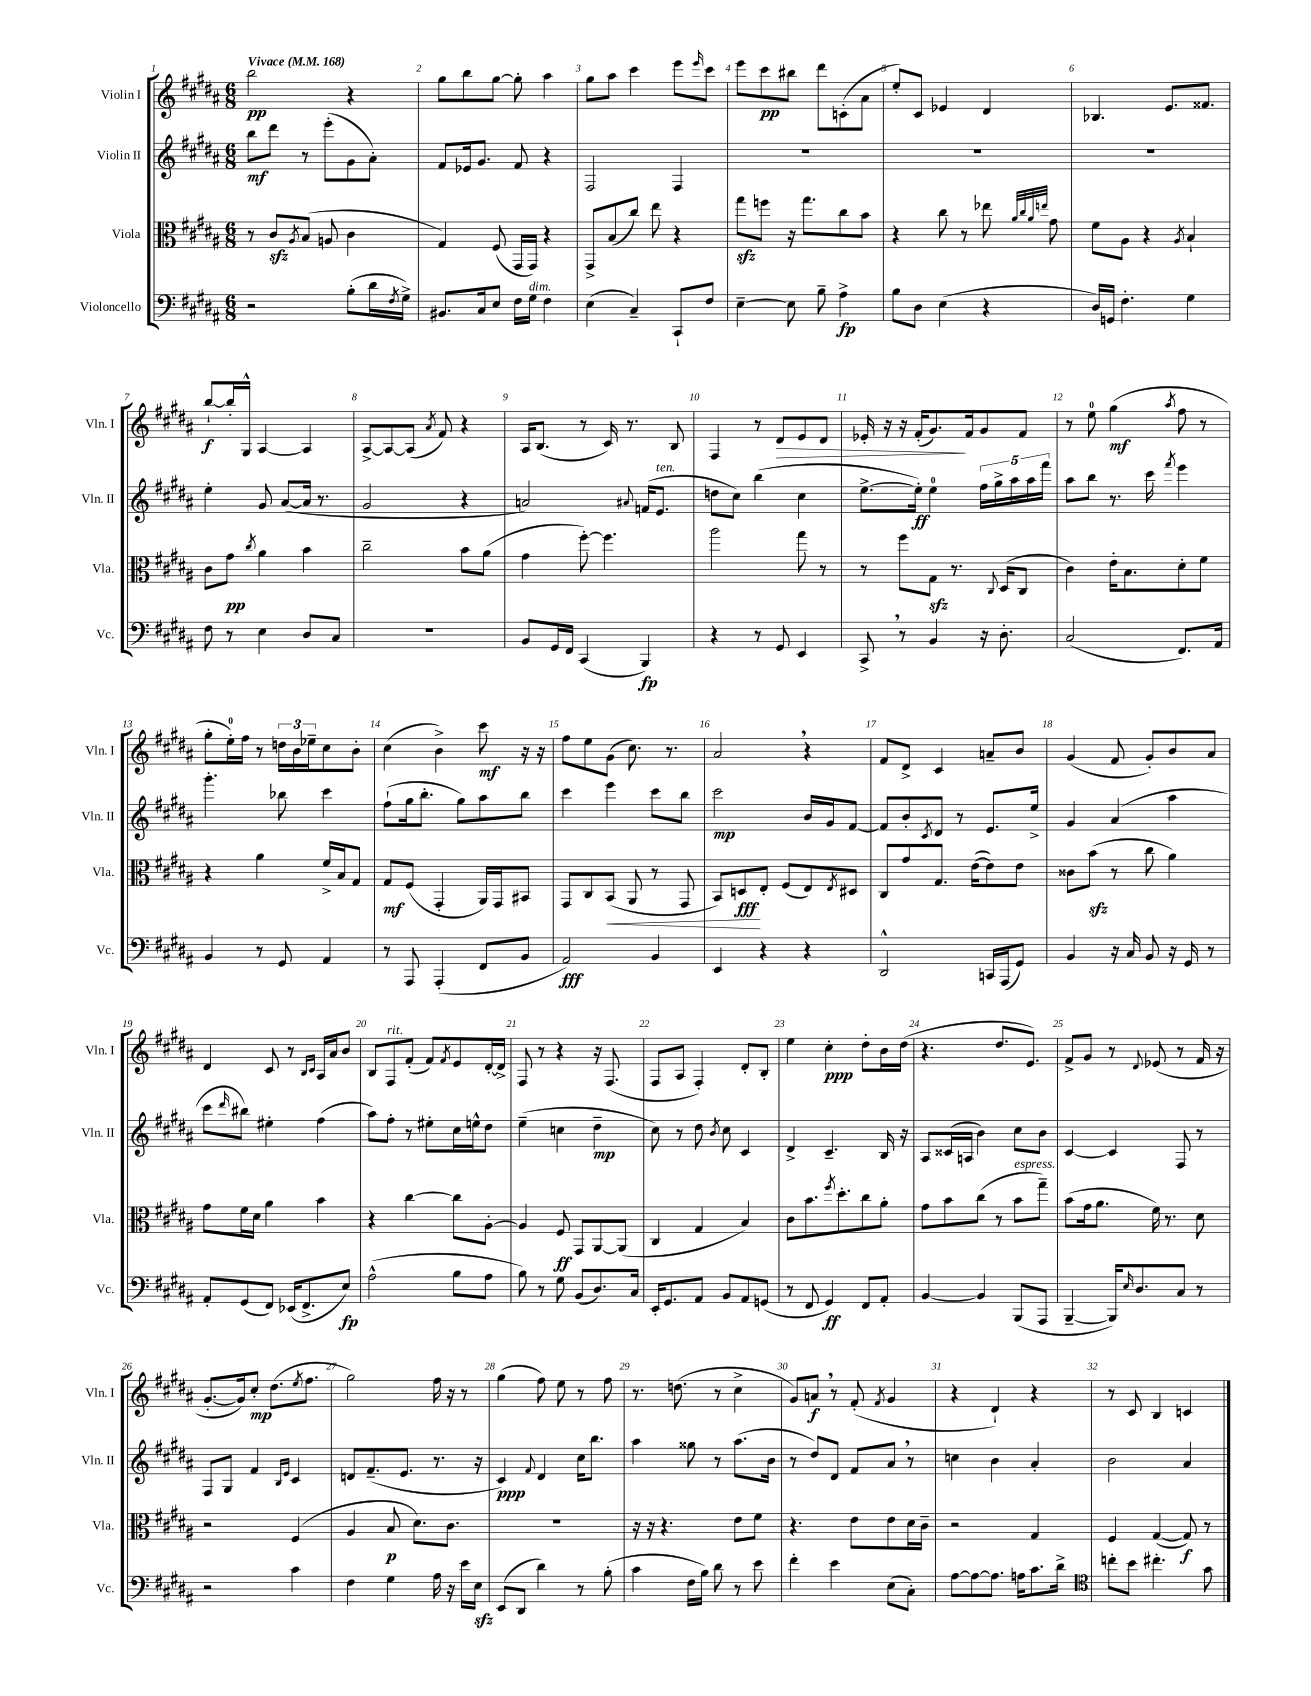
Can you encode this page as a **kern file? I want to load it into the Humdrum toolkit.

**kern	**dynam	**kern	**dynam	**kern	**dynam	**kern	**dynam
*part4	*part4	*part3	*part3	*part2	*part2	*part1	*part1
*staff4	*staff4	*staff3	*staff3	*staff2	*staff2	*staff1	*staff1
*I"Violoncello	*	*I"Viola	*	*I"Violin II	*	*I"Violin I	*
*I'Vc.	*	*I'Vla.	*	*I'Vln. II	*	*I'Vln. I	*
*clefF4	*	*clefC3	*	*clefG2	*	*clefG2	*
*k[f#c#g#d#a#]	*	*k[f#c#g#d#a#]	*	*k[f#c#g#d#a#]	*	*k[f#c#g#d#a#]	*
*M6/8	*	*M6/8	*	*M6/8	*	*M6/8	*
*MM168	*	*MM168	*	*MM168	*	*MM168	*
=1	=1	=1	=1	=1	=1	=1	=1
!	!	!	!	!	!	!LO:TX:a:B:t=Vivace	!
2r	.	8r	.	8bb\L	mf	2bb\	pp
.	.	8c#zz/L	.	8ddd#\J	.	.	.
.	.	8qA#/	.	.	.	.	.
.	.	(8B/J	.	8r	.	.	.
.	.	8An/	.	(8eee'\L	.	.	.
(8B'\L	.	4c#\	.	8g#\	.	4r	.
16d#\L	.	.	.	8a#'\J)	.	.	.
8qF#/	.	.	.	.	.	.	.
16G#^\JJ)	.	.	.	.	.	.	.
=2	=2	=2	=2	=2	=2	=2	=2
8.BB#X/L	.	4G#/)	.	8f#/L	.	8gg#\L	.
.	.	.	.	16e-X/k	.	8bb\	.
16C#/k	.	.	.	8.g#/J	.	.	.
8E/J	.	(8F#/	.	.	.	[8gg#\J	.
16F#\LL	.	16GG#/LL	.	8f#/	.	8gg#'\]	.
!LO:TX:a:i:t=dim.	!	!	!	!	!	!	!
16G#\JJ	.	16GG#/JJ)	.	.	.	.	.
4F#\	.	4r	.	4r	.	4aa#\	.
=3	=3	=3	=3	=3	=3	=3	=3
(4E\	.	8GG#^/L	.	2F#/	.	8gg#\L	.
.	.	(8B/	.	.	.	8aa#\J	.
4C#~/)	.	8cc#/J)	.	.	.	4ccc#\	.
.	.	8ee\	.	.	.	.	.
8CC#`/L	.	4r	.	4F#/	.	8eee\L	.
.	.	.	.	.	.	16qqeee/	.
8F#/J	.	.	.	.	.	8ccc#\J	.
=4	=4	=4	=4	=4	=4	=4	=4
[4E~\	.	8gg#zz\L	.	2.r	.	8eee\L	.
.	.	8ffn\J	.	.	.	8ccc#\	pp
8E\]	.	16r	.	.	.	8bb#X\J	.
.	.	8.gg#\L	.	.	.	.	.
8B~\	.	.	.	.	.	8ddd#\L	.
4A#^\	fp	8cc#\	.	.	.	(8cn'\	.
.	.	8b\J	.	.	.	8a#\J	.
=5	=5	=5	=5	=5	=5	=5	=5
8B\L	.	4r	.	2.r	.	8ee'/L)	.
8D#\J	.	.	.	.	.	8c#/J	.
(4E\	.	8cc#\	.	.	.	4e-X/	.
.	.	8r	.	.	.	.	.
4r	.	8ee-X\	.	.	.	4d#/	.
.	.	32qqa#/LLL	.	.	.	.	.
.	.	32qqcc#/	.	.	.	.	.
.	.	32qqa#/	.	.	.	.	.
.	.	32qqeen/JJJ	.	.	.	.	.
.	.	8g#\	.	.	.	.	.
=6	=6	=6	=6	=6	=6	=6	=6
16D#/LL)	.	8f#\L	.	2.r	.	4.B-X/	.
16GGn/JJ	.	.	.	.	.	.	.
4.F#'\	.	8A#\J	.	.	.	.	.
.	.	4r	.	.	.	.	.
.	.	.	.	.	.	8.e/L	.
.	.	8qA#/	.	.	.	.	.
4G#\	.	4B`/	.	.	.	.	.
.	.	.	.	.	.	8.f##X/J	.
!!LO:LB:g=z
=7	=7	=7	=7	=7	=7	=7	=7
8F#\	.	8c#\L	.	4ee'\	.	[8bb`/L	f
8r	.	8g#\J	pp	.	.	16bb'/L]	.
.	.	.	.	.	.	16G#^^/JJ	.
.	.	8qcc#/	.	.	.	.	.
4E\	.	4a#\	.	8g#/	.	[4A#/	.
.	.	.	.	([8a#/L	.	.	.
8D#/L	.	4b\	.	16a#/Jk]	.	4A#/]	.
.	.	.	.	8.r	.	.	.
8C#/J	.	.	.	.	.	.	.
=8	=8	=8	=8	=8	=8	=8	=8
2.r	.	2cc#~\	.	2g#/	.	[8A#^/L	.
.	.	.	.	.	.	8A#/_	.
.	.	.	.	.	.	(8A#/J]	.
.	.	.	.	.	.	8qa#/	.
.	.	.	.	.	.	8f#/)	.
.	.	8b\L	.	4r	.	4r	.
.	.	(8a#\J	.	.	.	.	.
=9	=9	=9	=9	=9	=9	=9	=9
8BB/L	.	4g#\	.	2an/)	.	16A#/KL	.
.	.	.	.	.	.	(8.B/J	.
16GG#/L	.	.	.	.	.	.	.
16FF#/JJ	.	.	.	.	.	.	.
(4CC#/	.	[8ff#'\)	.	.	.	8r	.
.	.	4.ff#\]	.	.	.	16c#/)	.
.	.	.	.	.	.	8.r	.
.	.	.	.	8qqa#X/	.	.	.
4BBB/)	fp	.	.	(16fn/KL	.	.	.
!	!	!	!	!LO:TX:a:i:t=ten.	!	!	!
.	.	.	.	8.e/J	.	.	.
.	.	.	.	.	.	8B/	.
=10	=10	=10	=10	=10	=10	=10	=10
4r	.	2aa#\	.	8ddn\L	.	4F#/	.
.	.	.	.	8cc#\J)	.	.	.
8r	.	.	.	(4bb\	.	8r	.
!	!	!	!	!	!	!	!LO:HP:b
8GG#/	.	.	.	.	.	8d#/L	>
4EE/	.	8gg#\	.	4cc#\	.	8e/	.
.	.	8r	.	.	.	8d#/J	.
=11	=11	=11	=11	=11	=11	=11	=11
8CC#^,/	.	8r	.	[8.ee^\L	.	16e-X'/	.
.	.	.	.	.	.	16r	.
8r	.	8ff#\L	.	.	.	16r	.
.	.	.	.	16ee'\Jk])	ff	(16f#'/KL	.
4BB/	.	8G#zz\J	.	4ee\	.	8.g#/)	.
.	.	8.r	.	.	.	.	.
.	.	.	.	.	.	16f#/k	]
16r	.	.	.	20ff#\LL	.	8g#/	.
.	.	.	.	20gg#^\	.	.	.
.	.	8qqC#/	.	.	.	.	.
8.D#'\	.	(16D#/KL	.	.	.	.	.
.	.	.	.	20aa#\	.	.	.
.	.	8C#/J	.	.	.	8f#/J	.
.	.	.	.	20aa#\	.	.	.
.	.	.	.	20fff#\JJ	.	.	.
=12	=12	=12	=12	=12	=12	=12	=12
(2C#/	.	4c#\)	.	8aa#\L	.	8r	.
.	.	.	.	8bb\J	.	8ee\	.
.	.	16e'\KL	.	8.r	.	(4gg#\	mf
.	.	8.B\	.	.	.	.	.
.	.	.	.	16ccc#\	.	.	.
.	.	.	.	8qfff#/	.	8qaa#/	.
8.FF#/L)	.	8d#'\	.	4eee\	.	8ff#\	.
.	.	8f#\J	.	.	.	8r	.
16AA#/Jk	.	.	.	.	.	.	.
!!LO:LB:g=z
=13	=13	=13	=13	=13	=13	=13	=13
4BB/	.	4r	.	4.ggg#'\	.	8gg#'\L	.
.	.	.	.	.	.	16ee'\L)	.
.	.	.	.	.	.	16ff#\JJ	.
8r	.	4a#\	.	.	.	8r	.
8GG#/	.	.	.	8bb-X\	.	24ddn\LL	.
.	.	.	.	.	.	24b\	.
.	.	.	.	.	.	24ee-X~\J	.
4AA#/	.	16f#^/LL	.	4ccc#\	.	8cc#\	.
.	.	16B/J	.	.	.	.	.
.	.	8G#/J	.	.	.	8b'\J	.
=14	=14	=14	=14	=14	=14	=14	=14
8r	.	8G#/L	mf	(8ff#`\L	.	(4cc#\	.
8AAA#/	.	(8F#/J	.	16gg#\k	.	.	.
.	.	.	.	8.bb'\J	.	.	.
(4AAA#'/	.	4GG#'/	.	.	.	4b^\)	.
.	.	.	.	8gg#\L)	.	.	.
8FF#/L	.	16AA#/LL)	.	8aa#\	.	8ccc#\	mf
.	.	16GG#/J	.	.	.	.	.
8BB/J	.	8BB#X/J	.	8bb\J	.	16r	.
.	.	.	.	.	.	16r	.
=15	=15	=15	=15	=15	=15	=15	=15
2AA#/)	fff	8GG#/L	.	4ccc#\	.	8ff#\L	.
.	.	8C#/	.	.	.	8ee\	.
!	!	!	!LO:HP:b	!	!	!	!
.	.	(8BB/J	<	4eee\	.	(8g#\J	.
.	.	8AA#/	.	.	.	8.cc#\)	.
4BB/	.	8r	.	8ccc#\L	.	.	.
.	.	.	.	.	.	8.r	.
.	.	8GG#/	.	8bb\J	.	.	.
=16	=16	=16	=16	=16	=16	=16	=16
4EE/	.	8BB/L)	.	2ccc#\	mp	2a#,/	.
.	.	8Dn/	fff	.	.	.	.
4r	.	8E'/J	[	.	.	.	.
.	.	(8F#/L	.	.	.	.	.
4r	.	8E/)	.	16b/LL	.	4r	.
.	.	.	.	16g#/J	.	.	.
.	.	8qE/	.	.	.	.	.
.	.	8D#X/J	.	[8f#/J	.	.	.
=17	=17	=17	=17	=17	=17	=17	=17
2DD#^^/	.	8C#/L	.	8f#/L]	.	8f#/L	.
.	.	8g#/	.	8b'/	.	8d#^/J	.
.	.	.	.	8qc#/	.	.	.
.	.	8.G#/J	.	8d#/J	.	4c#/	.
.	.	.	.	8r	.	.	.
.	.	([16e\KL	.	.	.	.	.
16CCn/LL	.	8e\])	.	8.e/L	.	8an~/L	.
(16AAA#/J	.	.	.	.	.	.	.
8GG#/J)	.	8e\J	.	.	.	8b/J	.
.	.	.	.	16ee^/Jk	.	.	.
=18	=18	=18	=18	=18	=18	=18	=18
4BB/	.	8c##X\L	.	4g#/	.	(4g#/	.
.	.	(8bzz\J	.	.	.	.	.
16r	.	8r	.	(4a#/	.	8f#/	.
16C#/	.	.	.	.	.	.	.
8BB/	.	8cc#\	.	.	.	8g#'/L)	.
16r	.	4a#\)	.	4aa#\	.	8b/	.
16GG#/	.	.	.	.	.	.	.
8r	.	.	.	.	.	8a#/J	.
!!LO:LB:g=z
=19	=19	=19	=19	=19	=19	=19	=19
8AA#'/L	.	8g#\L	.	8ccc#\L	.	4d#/	.
.	.	.	.	16qqddd#/	.	.	.
(8GG#/	.	16f#\L	.	8bb#X\J)	.	.	.
.	.	16d#\JJ	.	.	.	.	.
8FF#/J)	.	4a#\	.	4ee#X'\	.	8c#/	.
(16EE-X/KL	.	.	.	.	.	8r	.
8.FF#^/	.	.	.	.	.	.	.
.	.	.	.	.	.	16qqB/LL	.
.	.	.	.	.	.	16qqc#/JJ	.
.	.	4b\	.	(4ff#\	.	16A#/LL	.
.	.	.	.	.	.	16a#/J	.
8E/J)	fp	.	.	.	.	8b/J	.
=20	=20	=20	=20	=20	=20	=20	=20
(2A#^^\	.	4r	.	8aa#\L)	.	8B/L	.
!	!	!	!	!	!	!LO:TX:a:i:t=rit.	!
.	.	.	.	8ff#'\J	.	8F#/	.
.	.	[4cc#\	.	8r	.	(8f#'/J	.
.	.	.	.	8ee#X'\L	.	8f#/L)	.
.	.	.	.	.	.	8qf#/	.
8B\L	.	8cc#\L]	.	16cc#\L	.	8e/	.
.	.	.	.	16een^^\J	.	.	.
8A#\J	.	[8A#'\J	.	8dd#\J	.	[16d#'/L	.
.	.	.	.	.	.	16d#^/JJ]	.
=21	=21	=21	=21	=21	=21	=21	=21
8B\)	.	4A#/]	.	(4ee~\	.	8F#/	.
8r	.	.	.	.	.	8r	.
8G#\	.	8F#/	ff	4ccn\	.	4r	.
(8BB/L	.	8GG#/L	.	.	.	.	.
8.D#/)	.	[8AA#/	.	4dd#~\	mp	16r	.
.	.	.	.	.	.	(8.F#/	.
.	.	(8AA#/J]	.	.	.	.	.
16C#/Jk	.	.	.	.	.	.	.
=22	=22	=22	=22	=22	=22	=22	=22
16EE'/KL	.	4C#/	.	8cc#\)	.	8F#/L	.
8.GG#/	.	.	.	.	.	.	.
.	.	.	.	8r	.	8A#/J	.
8AA#/J	.	4G#/	.	8dd#\	.	4F#'/)	.
.	.	.	.	8qb/	.	.	.
8BB/L	.	.	.	8cc#\	.	.	.
8AA#/	.	4B/)	.	4c#/	.	8d#'/L	.
(8GGn/J	.	.	.	.	.	8B'/J	.
=23	=23	=23	=23	=23	=23	=23	=23
8r	.	8c#\L	.	4d#^/	.	4ee\	.
8FF#/	.	8.b\	.	.	.	.	.
4GG#/)	ff	.	.	4.c#~/	.	4cc#'\	ppp
.	.	8qff#/	.	.	.	.	.
.	.	8.dd#'\	.	.	.	.	.
8FF#/L	.	8cc#\	.	.	.	8dd#'\L	.
8AA#'/J	.	8a#'\J	.	16B/	.	16b\L	.
.	.	.	.	16r	.	(16dd#\JJ	.
=24	=24	=24	=24	=24	=24	=24	=24
[4BB/	.	8g#\L	.	8A#/L	.	4.r	.
.	.	8b\	.	(16c##X/L	.	.	.
.	.	.	.	16An/JJ	.	.	.
4BB/]	.	(8cc#\J	.	4b\)	.	.	.
.	.	8r	.	.	.	8.dd#/L	.
!	!	!LO:TX:a:i:t=espress.	!	!	!	!	!
(8BBB/L	.	8b\L	.	8cc#\L	.	.	.
.	.	.	.	.	.	8.e/J)	.
8AAA#/J	.	8gg#~\J)	.	8b\J	.	.	.
=25	=25	=25	=25	=25	=25	=25	=25
[4BBB~/	.	(8b\L	.	[4c#/	.	8f#^/L	.
.	.	16g#\k	.	.	.	8g#/J	.
.	.	8.a#\J	.	.	.	.	.
16BBB/KL])	.	.	.	4c#/]	.	8r	.
16qqE/	.	.	.	.	.	.	.
8.D#/	.	.	.	.	.	.	.
.	.	.	.	.	.	8qqd#/	.
.	.	16f#\)	.	.	.	(8e-X/	.
.	.	8.r	.	.	.	.	.
8C#/J	.	.	.	8F#/	.	8r	.
8r	.	8d#\	.	8r	.	16f#/	.
.	.	.	.	.	.	16r	.
!!LO:LB:g=z
=26	=26	=26	=26	=26	=26	=26	=26
2r	.	2r	.	8F#/L	.	[8.g#'/L	.
.	.	.	.	8G#/J	.	.	.
.	.	.	.	.	.	16g#/k])	.
.	.	.	.	4f#/	.	8cc#'/J	mp
.	.	.	.	.	.	(8.dd#\L	.
.	.	.	.	16qqB/LL	.	.	.
.	.	.	.	16qqe/JJ	.	.	.
4c#\	.	(4F#/	.	4c#/	.	.	.
.	.	.	.	.	.	8qee/	.
.	.	.	.	.	.	8.ff#\J	.
=27	=27	=27	=27	=27	=27	=27	=27
4F#\	.	4A#/	.	8dn/L	.	2gg#\)	.
.	.	.	.	(8.f#~/	.	.	.
4G#\	.	8B/	p	.	.	.	.
.	.	.	.	8.e/J	.	.	.
.	.	8.d#\L)	.	.	.	.	.
16A#\	.	.	.	8.r	.	16ff#\	.
16r	.	8.c#\J	.	.	.	16r	.
16e\LL	.	.	.	.	.	8r	.
16Ezz\JJ	.	.	.	16r	.	.	.
=28	=28	=28	=28	=28	=28	=28	=28
(8EE/L	.	2.r	.	4c#/)	ppp	(4gg#\	.
8DD#/J	.	.	.	.	.	.	.
.	.	.	.	8qqf#/	.	.	.
4d#\)	.	.	.	4d#/	.	8ff#\)	.
.	.	.	.	.	.	8ee\	.
8r	.	.	.	16cc#\KL	.	8r	.
.	.	.	.	8.bb\J	.	.	.
(8B'\	.	.	.	.	.	8ff#\	.
=29	=29	=29	=29	=29	=29	=29	=29
4c#\	.	16r	.	4aa#\	.	8.r	.
.	.	16r	.	.	.	.	.
.	.	4.r	.	.	.	.	.
.	.	.	.	.	.	(8.ddn\	.
16F#\LL	.	.	.	8gg##X\	.	.	.
16B\JJ)	.	.	.	.	.	.	.
8d#\	.	.	.	8r	.	8r	.
8r	.	8e\L	.	(8.aa#\L	.	4cc#^\	.
8e\	.	8f#\J	.	.	.	.	.
.	.	.	.	16b\Jk	.	.	.
=30	=30	=30	=30	=30	=30	=30	=30
4f#'\	.	4.r	.	8r	.	8g#/L)	.
.	.	.	.	8dd#/L)	.	8an,/J	f
4e\	.	.	.	8d#/J	.	8r	.
.	.	8e\L	.	8f#/L	.	(8f#'/	.
.	.	.	.	.	.	8qf#/	.
(8E\L	.	8e\	.	8a#,/J	.	4g#/	.
8C#'\J)	.	16d#\L	.	8r	.	.	.
.	.	16c#~\JJ	.	.	.	.	.
=31	=31	=31	=31	=31	=31	=31	=31
[8A#\L	.	2r	.	4ccn\	.	4r	.
8A#\_	.	.	.	.	.	.	.
8.A#\J]	.	.	.	4b\	.	4d#`/)	.
16An\KL	.	.	.	.	.	.	.
8.c#\	.	4G#/	.	4a#'/	.	4r	.
16d#^\Jk	.	.	.	.	.	.	.
=32	=32	=32	=32	=32	=32	=32	=32
*clefC4	*	*	*	*	*	*	*
8ccn'\L	.	4F#/	.	2b\	.	8r	.
8b\J	.	.	.	.	.	8c#/	.
4.cc#X'\	.	([4G#/	.	.	.	4B/	.
.	.	8G#/])	f	4a#/	.	4cn/	.
8g#\	.	8r	.	.	.	.	.
==	==	==	==	==	==	==	==
*-	*-	*-	*-	*-	*-	*-	*-
